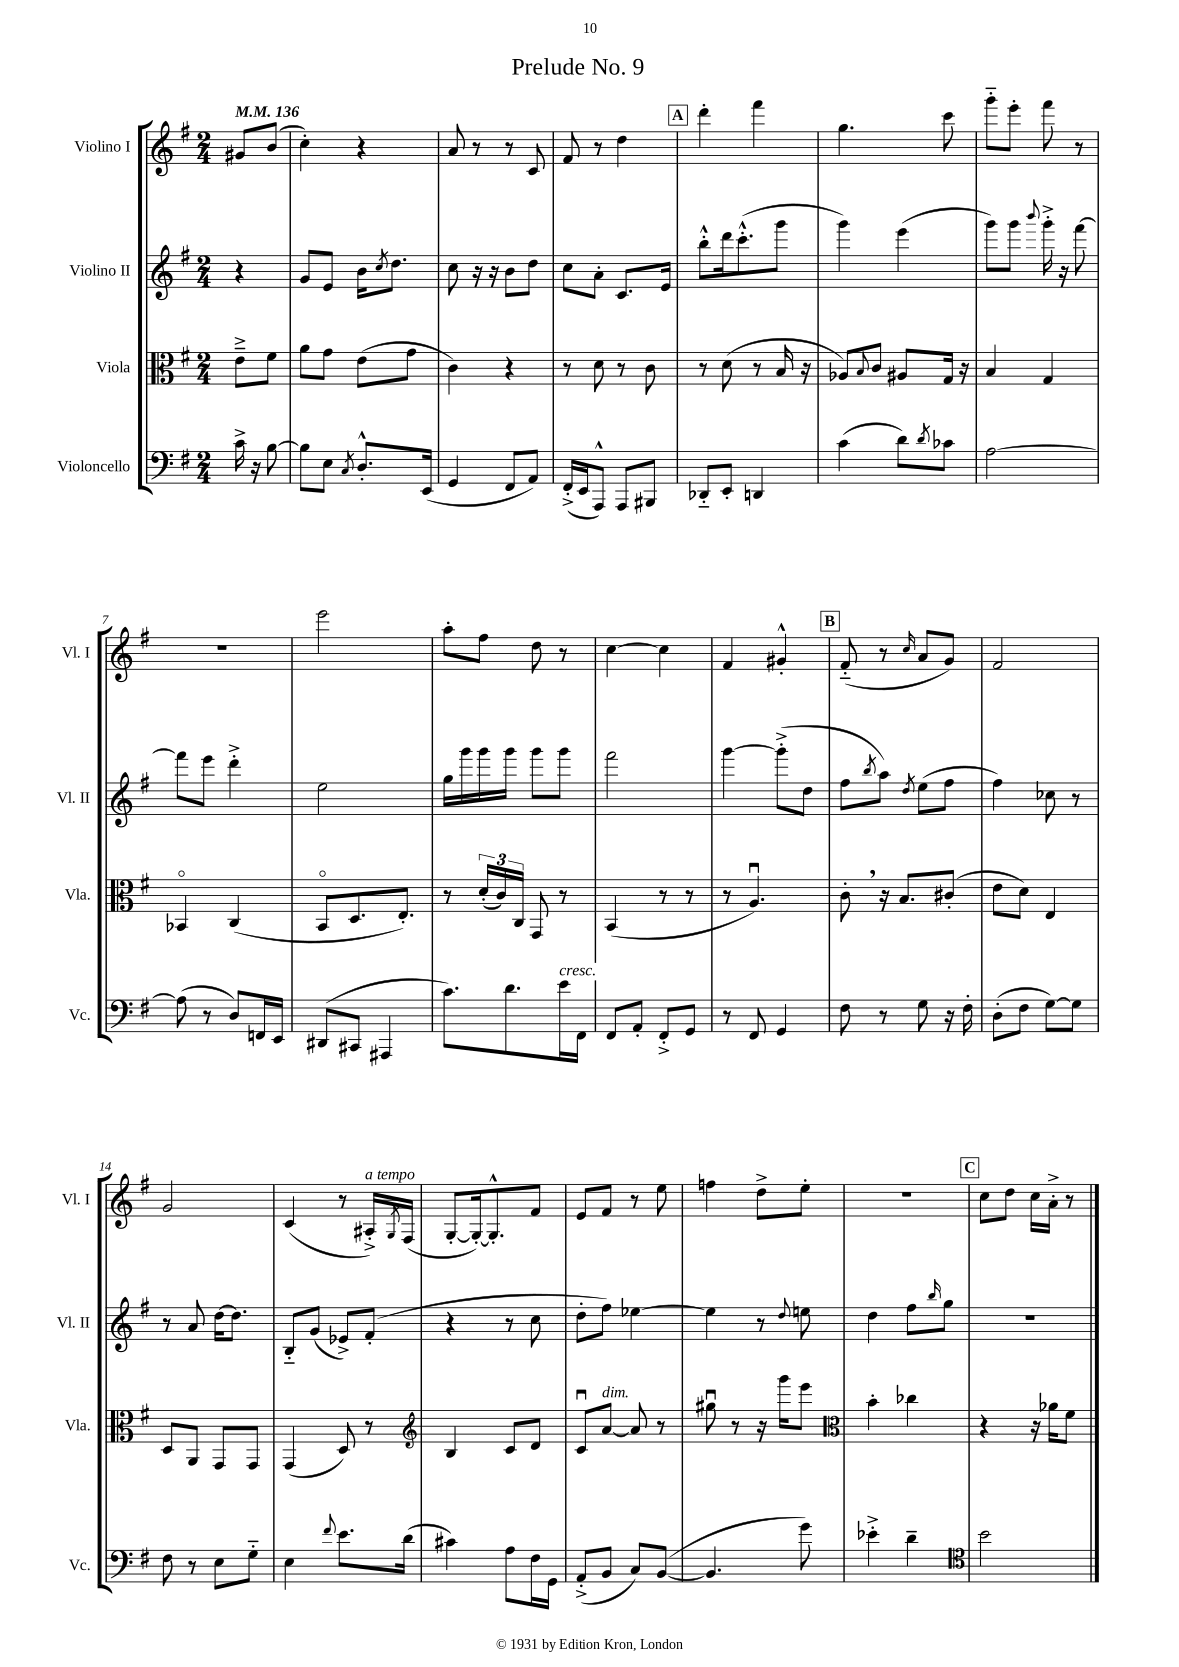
\header { title = "Prelude No. 9" }
<<
\new StaffGroup <<
\new Staff = "s0" \with { instrumentName = "Violino I" shortInstrumentName = "Vl. I" } {
    \clef treble \key g \major \numericTimeSignature \time 2/4 \partial 4 \tempo 4 = 136
    gis'8 b'8( |
    c''4-.) r4 |
    a'8 r8 r8 c'8 |
    fis'8 r8 d''4 |
    \mark \markup { \box "A" } d'''4-. fis'''4 |
    g''4. c'''8 |
    g'''8-_ e'''8-. fis'''8 r8 |
    r2 |
    e'''2 |
    a''8-. fis''8 d''8 r8 |
    c''4~ c''4 |
    fis'4 gis'4-.-^ |
    \mark \markup { \box "B" } fis'8-_( r8 \grace { c''16 } a'8 g'8) |
    fis'2 |
    g'2 |
    c'4( r8 ais16-.->^\markup { \italic "a tempo" }) \acciaccatura { g8 } fis16( |
    g8~-. g16~-.) g8.-.-^ fis'8 |
    e'8 fis'8 r8 e''8 |
    f''4 d''8-> e''8-. |
    R2 |
    \mark \markup { \box "C" } c''8 d''8 c''16 a'16-.-> r8 \bar "|." |
}
\new Staff = "s1" \with { instrumentName = "Violino II" shortInstrumentName = "Vl. II" } {
    \clef treble \key g \major \numericTimeSignature \time 2/4 \partial 4
    r4 |
    g'8 e'8 b'16 \acciaccatura { c''8 } d''8. |
    c''8 r16 r16 b'8 d''8 |
    c''8 a'8-. c'8. e'16 |
    \mark \markup { \box "A" } b''8-.-^ d'''16 c'''8.-.-^( g'''8 |
    g'''4) e'''4( |
    g'''8) g'''8 \appoggiatura { b'''8 } g'''16-.-> r16 fis'''8~ |
    fis'''8 e'''8 d'''4-.-> |
    e''2 |
    g''16 g'''16 g'''16 g'''16 g'''8 g'''8 |
    fis'''2 |
    g'''4~ g'''8-.->( d''8 |
    \mark \markup { \box "B" } fis''8 \acciaccatura { b''8 } a''8) \acciaccatura { d''8 } e''8( fis''8 |
    fis''4) ces''8 r8 |
    r8 a'8 d''16~ d''8. |
    b8-_ g'8( ees'8->) fis'8-.( |
    r4 r8 c''8 |
    d''8-. fis''8) ees''4~ |
    ees''4 r8 \appoggiatura { d''8 } e''8 |
    d''4 fis''8 \grace { b''16 } g''8 |
    \mark \markup { \box "C" } R2 \bar "|." |
}
\new Staff = "s2" \with { instrumentName = "Viola" shortInstrumentName = "Vla." } {
    \clef alto \key g \major \numericTimeSignature \time 2/4 \partial 4
    e'8---> fis'8 |
    a'8 g'8 e'8( g'8 |
    c'4) r4 |
    r8 d'8 r8 c'8 |
    \mark \markup { \box "A" } r8 d'8( r8 b16 r16 |
    aes8) \appoggiatura { b8 } c'8 ais8 g16 r16 |
    b4 g4 |
    bes,4\flageolet c4( |
    b,8\flageolet d8. e8.-.) |
    r8 \tuplet 3/2 { d'16-.( c'16) c16 } g,8 r8 |
    b,4( r8 r8 |
    r8 a4.\downbow) |
    \mark \markup { \box "B" } c'8-. \breathe r16 b8. cis'8-.( |
    e'8 d'8) e4 |
    d8 a,8 g,8 g,8 |
    g,4( d8) r8 |
    \clef treble b4 c'8 d'8 |
    c'8\downbow a'8~^\markup { \italic "dim." } a'8 r8 |
    gis''8\downbow r8 r16 g'''16 e'''8 |
    \clef alto b'4-. ces''4 |
    \mark \markup { \box "C" } r4 r16 aes'16 fis'8 \bar "|." |
}
\new Staff = "s3" \with { instrumentName = "Violoncello" shortInstrumentName = "Vc." } {
    \clef bass \key g \major \numericTimeSignature \time 2/4 \partial 4
    c'16-> r16 b8~ |
    b8 e8 \acciaccatura { c8 } d8.-.-^ e,16( |
    g,4 fis,8 a,8) |
    fis,16-.->( e,16 a,,8-^) a,,8 bis,,8 |
    \mark \markup { \box "A" } des,8-_ e,8-. d,4 |
    c'4( d'8) \acciaccatura { d'8 } ces'8 |
    a2~ |
    a8( r8 d8) f,16 e,16 |
    dis,8( cis,8 ais,,4 |
    c'8.) d'8. e'16^\markup { \italic "cresc." } fis,16 |
    fis,8 a,8-. fis,8-.-> g,8 |
    r8 fis,8 g,4 |
    \mark \markup { \box "B" } fis8 r8 g8 r16 fis16-. |
    d8-.( fis8 g8~) g8 |
    fis8 r8 e8 g8-_ |
    e4 \appoggiatura { fis'8 } e'8. d'16( |
    cis'4) a8 fis16 g,16 |
    a,8-.->( b,8 c8) b,8~( |
    b,4. g'8) |
    ees'4-.-> d'4-- |
    \mark \markup { \box "C" } \clef tenor b'2 \bar "|." |
}
>>
>>
